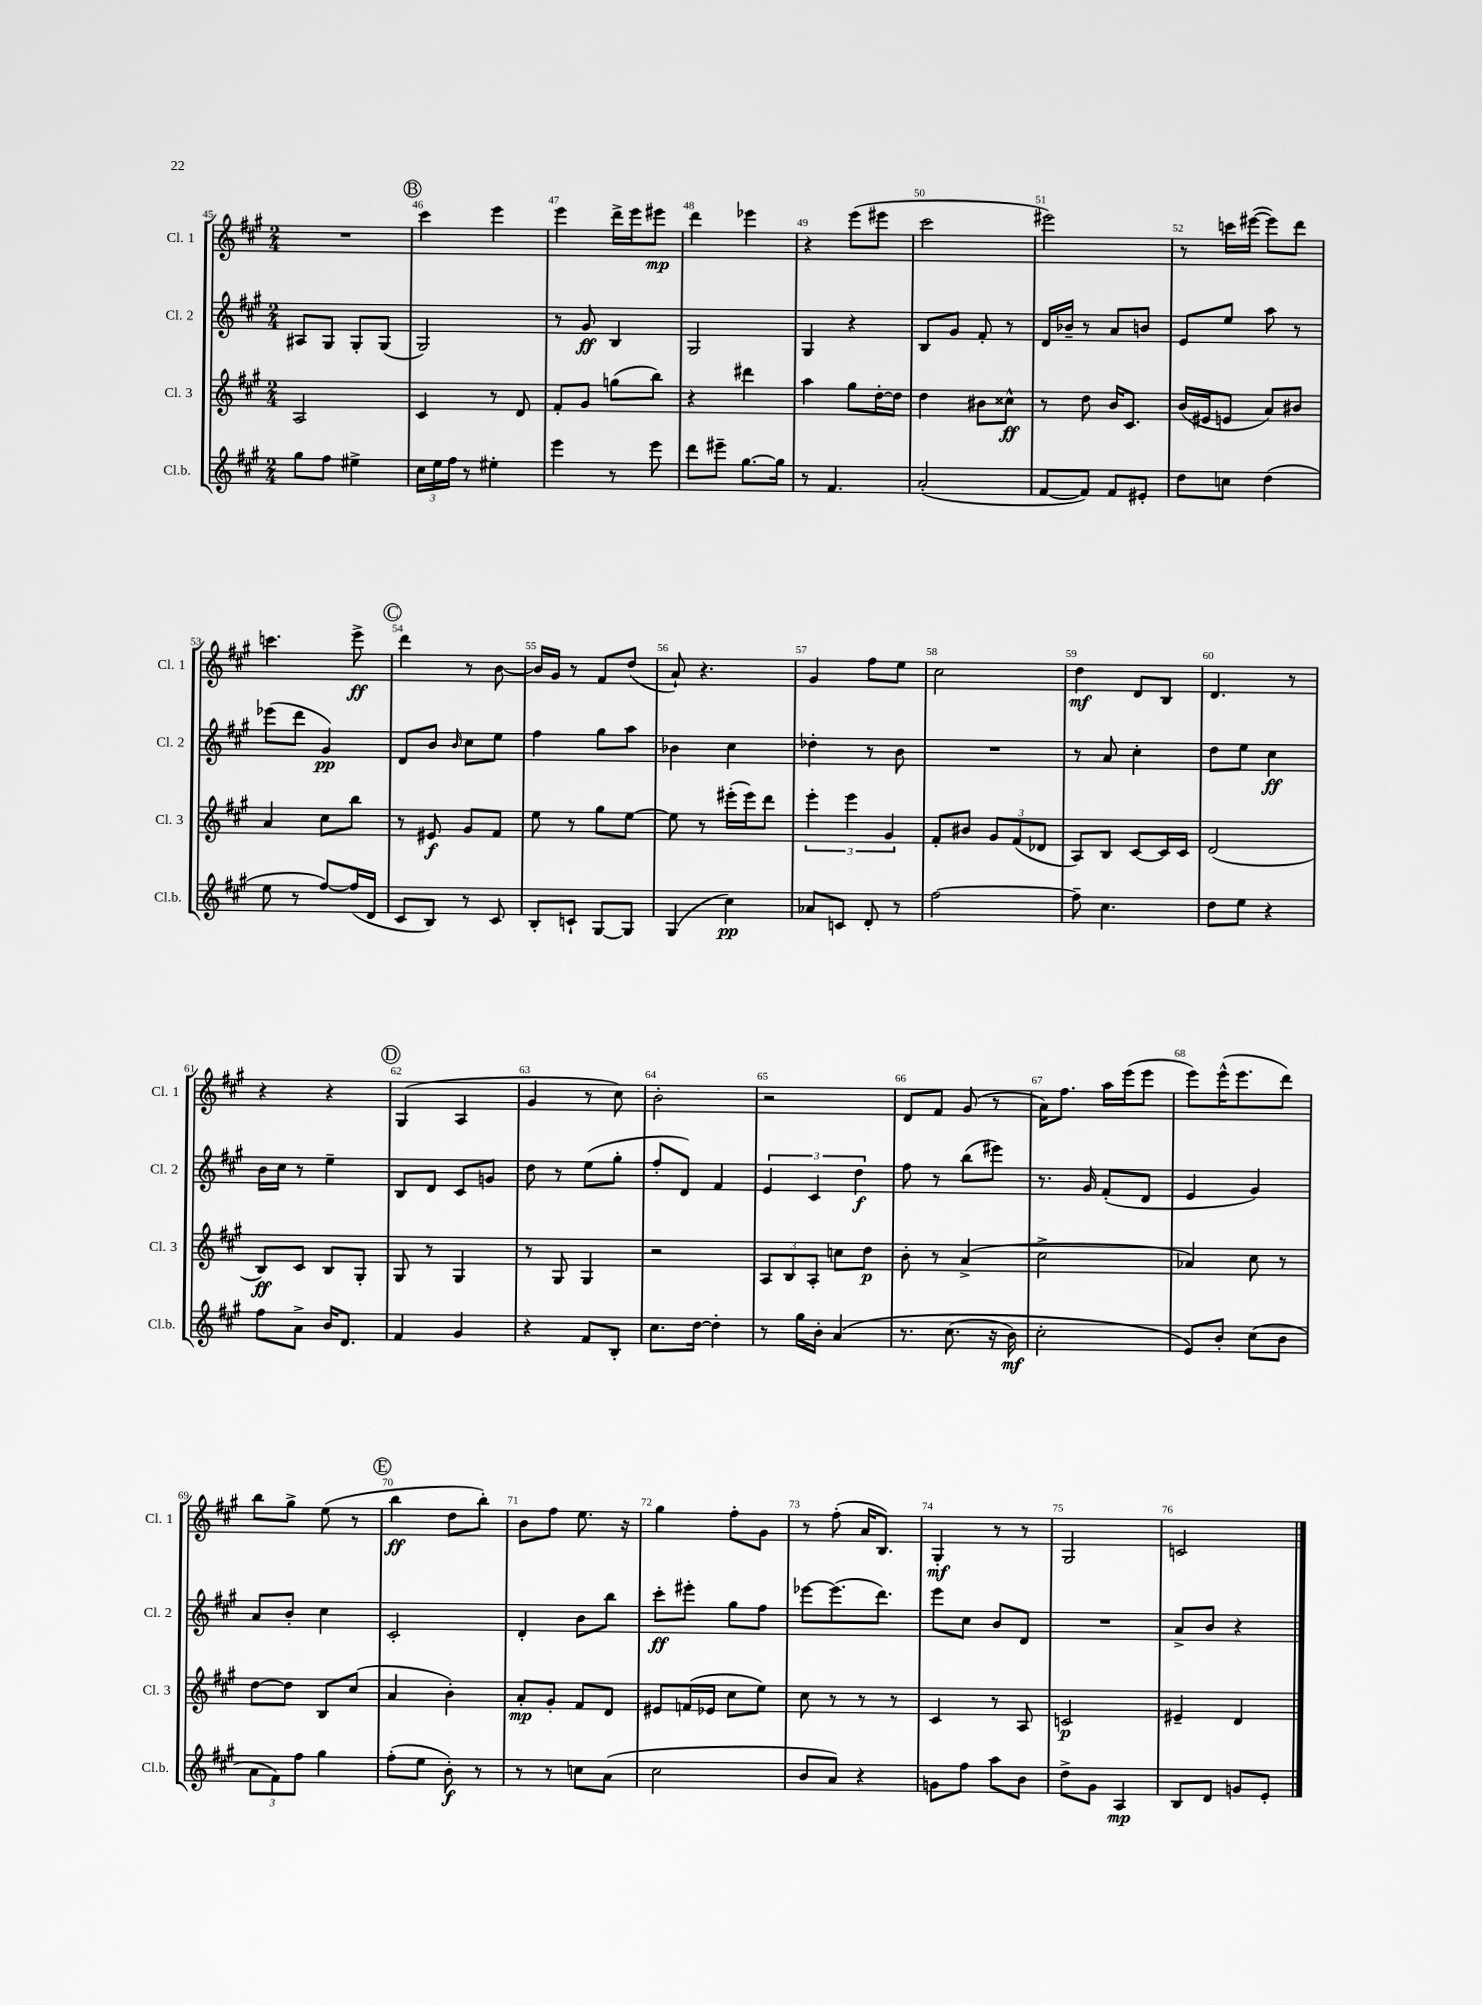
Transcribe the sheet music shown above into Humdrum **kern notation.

**kern	**dynam	**kern	**dynam	**kern	**dynam	**kern	**dynam
*part4	*part4	*part3	*part3	*part2	*part2	*part1	*part1
*staff4	*staff4	*staff3	*staff3	*staff2	*staff2	*staff1	*staff1
*I"Cl.b.	*	*I"Cl. 3	*	*I"Cl. 2	*	*I"Cl. 1	*
*I'Cl.b.	*	*I'Cl. 3	*	*I'Cl. 2	*	*I'Cl. 1	*
*clefG2	*	*clefG2	*	*clefG2	*	*clefG2	*
*k[f#c#g#]	*	*k[f#c#g#]	*	*k[f#c#g#]	*	*k[f#c#g#]	*
*M2/4	*	*M2/4	*	*M2/4	*	*M2/4	*
=45	=45	=45	=45	=45	=45	=45	=45
8gg#\L	.	2A/	.	8A#X/L	.	2r	.
8ff#\J	.	.	.	8G#/J	.	.	.
4ee#X^\	.	.	.	8G#'/L	.	.	.
.	.	.	.	(8G#/J	.	.	.
!!LO:REH:place=s1:t=B
=46	=46	=46	=46	=46	=46	=46	=46
24cc#\LL	.	4c#/	.	2G#/)	.	4ccc#\	.
24ee\	.	.	.	.	.	.	.
24ff#\JJ	.	.	.	.	.	.	.
8r	.	.	.	.	.	.	.
4ee#X'\	.	8r	.	.	.	4eee\	.
.	.	8d/	.	.	.	.	.
=47	=47	=47	=47	=47	=47	=47	=47
4eee\	.	8f#'/L	.	8r	.	4eee\	.
.	.	8g#/J	.	8g#/	ff	.	.
8r	.	(8ggn\L	.	4B/	.	16ddd^\LL	.
.	.	.	.	.	.	16eee\J	.
8eee\	.	8bb\J)	.	.	.	8eee#X\J	mp
=48	=48	=48	=48	=48	=48	=48	=48
8ddd\L	.	4r	.	2G#/	.	4ddd\	.
8eee#X~\J	.	.	.	.	.	.	.
[8.gg#\L	.	4ddd#X\	.	.	.	4eee-X\	.
16gg#\Jk]	.	.	.	.	.	.	.
=49	=49	=49	=49	=49	=49	=49	=49
8r	.	4aa\	.	4G#/	.	4r	.
4.f#/	.	.	.	.	.	.	.
.	.	8gg#\L	.	4r	.	(8eee\L	.
.	.	[16dd'\L	.	.	.	8eee#X\J	.
.	.	16dd\JJ]	.	.	.	.	.
=50	=50	=50	=50	=50	=50	=50	=50
(2a'/	.	4dd\	.	8B/L	.	2ccc#\	.
.	.	.	.	8g#/J	.	.	.
.	.	8b#X\L	.	8f#'/	.	.	.
.	.	8cc##X^^\J	ff	8r	.	.	.
=51	=51	=51	=51	=51	=51	=51	=51
[8f#/L	.	8r	.	16d/LL	.	2eee#X\)	.
.	.	.	.	16b-X~/JJ	.	.	.
8f#/J])	.	8dd\	.	8r	.	.	.
8f#/L	.	16b/KL	.	8a/L	.	.	.
.	.	8.c#/J	.	.	.	.	.
8e#X'/J	.	.	.	8bn/J	.	.	.
=52	=52	=52	=52	=52	=52	=52	=52
8dd\L	.	(16b/LL	.	8e/L	.	8r	.
.	.	16e#X/J	.	.	.	.	.
8ccn\J	.	8en/J	.	8ee/J	.	16cccn\LL	.
.	.	.	.	.	.	([16eee#X\JJ	.
(4dd\	.	8a/L)	.	8aa\	.	8eee#\L])	.
.	.	8b#X/J	.	8r	.	8ddd\J	.
!!LO:LB:g=z
=53	=53	=53	=53	=53	=53	=53	=53
8ee\	.	4a/	.	(8eee-X\L	.	4.cccn\	.
8r	.	.	.	8ddd\J	.	.	.
[8ff#/L)	.	8cc#\L	.	4g#/)	pp	.	.
(16ff#/L]	.	8bb\J	.	.	.	8eee^\	ff
16d/JJ	.	.	.	.	.	.	.
!!LO:REH:place=s1:t=C
=54	=54	=54	=54	=54	=54	=54	=54
8c#/L	.	8r	.	8d/L	.	4ddd\	.
8B/J)	.	8e#X/	f	8b/J	.	.	.
.	.	.	.	16qqb/	.	.	.
8r	.	8g#/L	.	8cc#\L	.	8r	.
8c#/	.	8f#/J	.	8ee\J	.	[8b\	.
=55	=55	=55	=55	=55	=55	=55	=55
8B'/L	.	8ee\	.	4ff#\	.	16b/LL]	.
.	.	.	.	.	.	16g#/JJ	.
8cn`/J	.	8r	.	.	.	8r	.
[8G#/L	.	8gg#\L	.	8gg#\L	.	8f#/L	.
8G#/J]	.	[8ee\J	.	8aa\J	.	(8dd/J	.
=56	=56	=56	=56	=56	=56	=56	=56
(4G#/	.	8ee\]	.	4b-X\	.	8a`/)	.
.	.	8r	.	.	.	4.r	.
4cc#\)	pp	(16eee#X'\LL	.	4cc#\	.	.	.
.	.	16eee#\J)	.	.	.	.	.
.	.	8ddd\J	.	.	.	.	.
=57	=57	=57	=57	=57	=57	=57	=57
8a-X/L	.	6eee'\	.	4dd-X'\	.	4g#/	.
8cn/J	.	.	.	.	.	.	.
.	.	6eee\	.	.	.	.	.
8d'/	.	.	.	8r	.	8ff#\L	.
.	.	6g#/	.	.	.	.	.
8r	.	.	.	8b\	.	8ee\J	.
=58	=58	=58	=58	=58	=58	=58	=58
[2ff#\	.	8f#'/L	.	2r	.	2cc#\	.
.	.	8b#X/J	.	.	.	.	.
.	.	12g#/L	.	.	.	.	.
.	.	(12f#/	.	.	.	.	.
.	.	12d-X/J	.	.	.	.	.
=59	=59	=59	=59	=59	=59	=59	=59
8ff#~\]	.	8A/L)	.	8r	.	4dd\	mf
4.cc#\	.	8B/J	.	8a/	.	.	.
.	.	[8c#/L	.	4cc#'\	.	8d/L	.
.	.	16c#/L]	.	.	.	8B/J	.
.	.	16c#/JJ	.	.	.	.	.
=60	=60	=60	=60	=60	=60	=60	=60
8dd\L	.	(2d/	.	8dd\L	.	4.d/	.
8ee\J	.	.	.	8ee\J	.	.	.
4r	.	.	.	4cc#\	ff	.	.
.	.	.	.	.	.	8r	.
!!LO:LB:g=z
=61	=61	=61	=61	=61	=61	=61	=61
8ff#\L	.	8B/L)	ff	16b\LL	.	4r	.
.	.	.	.	16cc#\JJ	.	.	.
8a^\J	.	8c#/J	.	8r	.	.	.
16b/KL	.	8B/L	.	4ee~\	.	4r	.
8.d/J	.	.	.	.	.	.	.
.	.	8G#'/J	.	.	.	.	.
!!LO:REH:place=s1:t=D
=62	=62	=62	=62	=62	=62	=62	=62
4f#/	.	8G#/	.	8B/L	.	(4G#/	.
.	.	8r	.	8d/J	.	.	.
4g#/	.	4G#/	.	8c#/L	.	4A/	.
.	.	.	.	8gn/J	.	.	.
=63	=63	=63	=63	=63	=63	=63	=63
4r	.	8r	.	8dd\	.	4g#/	.
.	.	8G#/	.	8r	.	.	.
8f#/L	.	4G#/	.	(8ee\L	.	8r	.
8B'/J	.	.	.	8gg#'\J	.	8cc#\)	.
=64	=64	=64	=64	=64	=64	=64	=64
8.cc#\L	.	2r	.	8ff#'/L	.	2b'\	.
.	.	.	.	8d/J)	.	.	.
[16dd\Jk	.	.	.	.	.	.	.
4dd'\]	.	.	.	4f#/	.	.	.
=65	=65	=65	=65	=65	=65	=65	=65
8r	.	12A/L	.	6e/	.	2r	.
.	.	12B/	.	.	.	.	.
16gg#\LL	.	.	.	.	.	.	.
.	.	12A'/J	.	6c#/	.	.	.
16b'\JJ	.	.	.	.	.	.	.
(4a/	.	8ccn\L	.	.	.	.	.
.	.	.	.	6dd\	f	.	.
.	.	8dd\J	p	.	.	.	.
=66	=66	=66	=66	=66	=66	=66	=66
8.r	.	8b'\	.	8ff#\	.	8d/L	.
.	.	8r	.	8r	.	8f#/J	.
(8.cc#\	.	.	.	.	.	.	.
.	.	(4a^/	.	(8bb\L	.	(8g#/	.
16r	.	.	.	8eee#X\J)	.	8r	.
16b\)	mf	.	.	.	.	.	.
=67	=67	=67	=67	=67	=67	=67	=67
2cc#'\	.	2cc#^\	.	8.r	.	16a\KL)	.
.	.	.	.	.	.	8.ff#\J	.
.	.	.	.	16g#/	.	.	.
.	.	.	.	(8f#'/L	.	16aa\LL	.
.	.	.	.	.	.	(16eee\J	.
.	.	.	.	8d/J	.	8eee\J	.
=68	=68	=68	=68	=68	=68	=68	=68
8e/L)	.	4a-X/)	.	4e/	.	8eee\L)	.
8b'/J	.	.	.	.	.	(16eee^^\K	.
.	.	.	.	.	.	8.eee\	.
(8cc#\L	.	8cc#\	.	4g#/)	.	.	.
8b\J	.	8r	.	.	.	8ddd\J)	.
!!LO:LB:g=z
=69	=69	=69	=69	=69	=69	=69	=69
12a\L	.	[8dd\L	.	8a/L	.	8bb\L	.
12f#\)	.	.	.	.	.	.	.
.	.	8dd\J]	.	8b'/J	.	8gg#^\J	.
12ff#\J	.	.	.	.	.	.	.
4gg#\	.	8B/L	.	4cc#\	.	(8ee\	.
.	.	(8cc#/J	.	.	.	8r	.
!!LO:REH:place=s1:t=E
=70	=70	=70	=70	=70	=70	=70	=70
(8ff#'\L	.	4a/	.	2c#'/	.	4bb\	ff
8ee\J	.	.	.	.	.	.	.
8b'\)	f	4b'\)	.	.	.	8dd\L	.
8r	.	.	.	.	.	8bb'\J)	.
=71	=71	=71	=71	=71	=71	=71	=71
8r	.	8a'/L	mp	4d'/	.	8b\L	.
8r	.	8g#'/J	.	.	.	8ff#\J	.
8ccn\L	.	8f#/L	.	8b\L	.	8.ee\	.
(8a\J	.	8d/J	.	8bb\J	.	.	.
.	.	.	.	.	.	16r	.
=72	=72	=72	=72	=72	=72	=72	=72
2cc#\	.	8e#X/L	.	8ccc#'\L	ff	4gg#\	.
.	.	(16fn/L	.	8eee#X'\J	.	.	.
.	.	16e-X/JJ	.	.	.	.	.
.	.	8cc#\L	.	8gg#\L	.	8ff#'\L	.
.	.	8ee\J)	.	8ff#\J	.	8g#\J	.
=73	=73	=73	=73	=73	=73	=73	=73
8b/L	.	8cc#\	.	[8eee-X\L	.	8r	.
8a/J)	.	8r	.	(8.eee-\]	.	(8ff#'\	.
4r	.	8r	.	.	.	16a/KL	.
.	.	.	.	8.ddd\J)	.	8.B/J)	.
.	.	8r	.	.	.	.	.
=74	=74	=74	=74	=74	=74	=74	=74
8gn\L	.	4c#/	.	8eee\L	.	4G#'/	mf
8ff#\J	.	.	.	8cc#\J	.	.	.
8aa\L	.	8r	.	8b/L	.	8r	.
8b\J	.	8A/	.	8d/J	.	8r	.
=75	=75	=75	=75	=75	=75	=75	=75
8dd^\L	.	2cn/	p	2r	.	2G#/	.
8g#\J	.	.	.	.	.	.	.
4A/	mp	.	.	.	.	.	.
=76	=76	=76	=76	=76	=76	=76	=76
8B/L	.	4e#X~/	.	8a^/L	.	2cn/	.
8d/J	.	.	.	8b/J	.	.	.
8gn/L	.	4d/	.	4r	.	.	.
8e'/J	.	.	.	.	.	.	.
==	==	==	==	==	==	==	==
*-	*-	*-	*-	*-	*-	*-	*-
